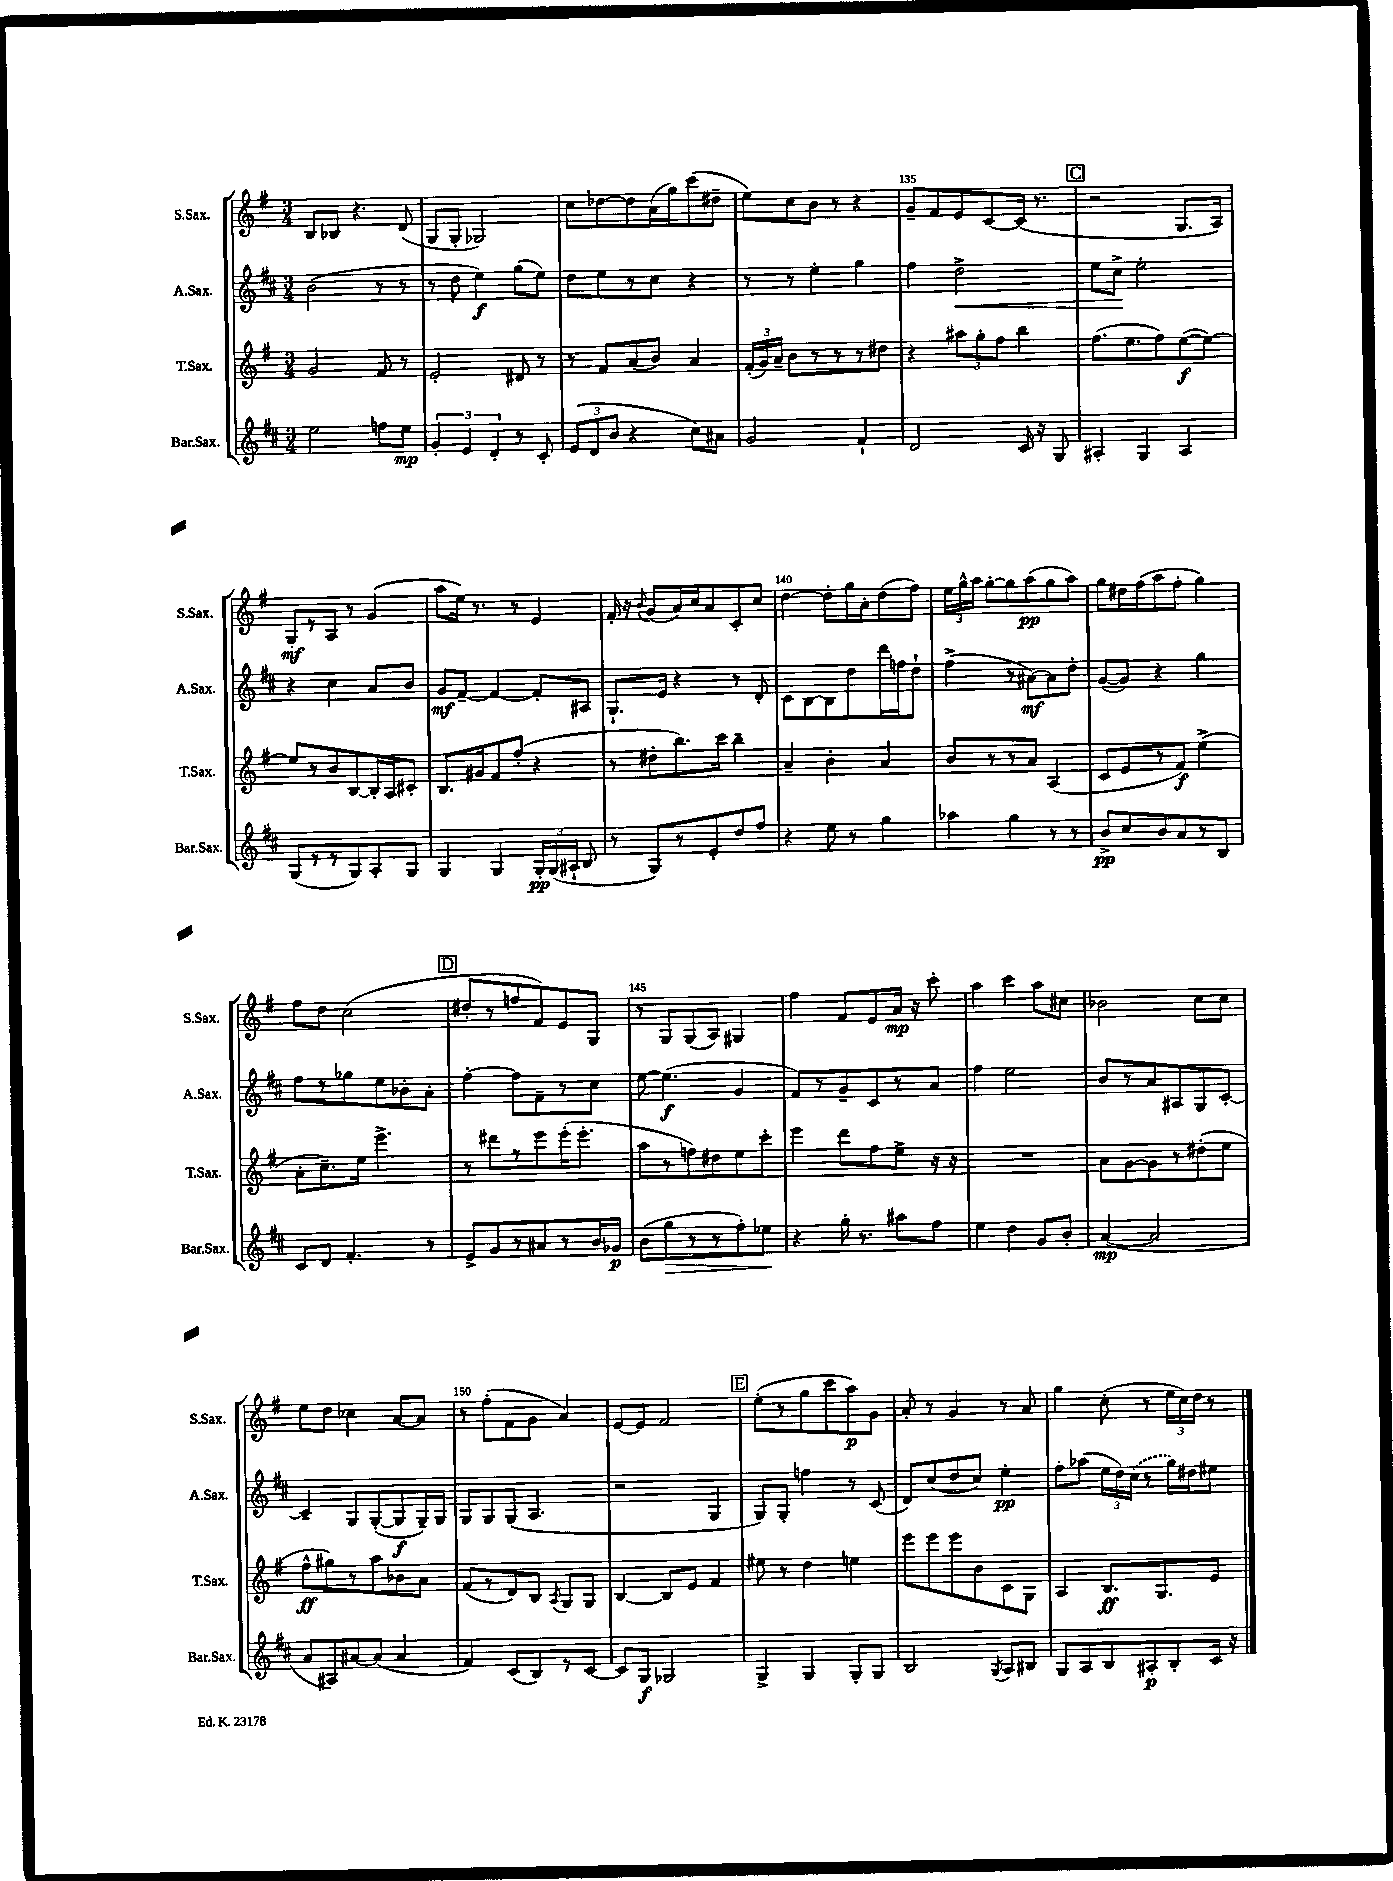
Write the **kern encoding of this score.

**kern	**dynam	**kern	**dynam	**kern	**dynam	**kern	**dynam
*part4	*part4	*part3	*part3	*part2	*part2	*part1	*part1
*staff4	*staff4	*staff3	*staff3	*staff2	*staff2	*staff1	*staff1
*I"Bar.Sax.	*	*I"T.Sax.	*	*I"A.Sax.	*	*I"S.Sax.	*
*I'Bar.Sax.	*	*I'T.Sax.	*	*I'A.Sax.	*	*I'S.Sax.	*
*clefG2	*	*clefG2	*	*clefG2	*	*clefG2	*
*k[f#c#]	*	*k[f#]	*	*k[f#c#]	*	*k[f#]	*
*M3/4	*	*M3/4	*	*M3/4	*	*M3/4	*
=131	=131	=131	=131	=131	=131	=131	=131
2ee\	.	2g/	.	(2b\	.	8B/L	.
.	.	.	.	.	.	8B-X/J	.
.	.	.	.	.	.	4.r	.
8ffn\L	.	8f#/	.	8r	.	.	.
8ee\J	mp	8r	.	8r	.	(8d/	.
=132	=132	=132	=132	=132	=132	=132	=132
6g'/	.	2e'/	.	8r	.	8G/L	.
.	.	.	.	8dd\	.	8G'/J	.
6e/	.	.	.	.	.	.	.
.	.	.	.	4ee\)	f	2G-X/)	.
6d'/	.	.	.	.	.	.	.
8r	.	8d#X/	.	(8gg\L	.	.	.
8c#'/	.	8r	.	8ee\J)	.	.	.
=133	=133	=133	=133	=133	=133	=133	=133
(12e/L	.	8r	.	8dd\L	.	8cc\L	.
12d/	.	.	.	.	.	.	.
.	.	8f#/L	.	8ee\	.	[8dd-X\	.
12b/J	.	.	.	.	.	.	.
4r	.	(8a/	.	8r	.	8dd-\]	.
.	.	8b/J)	.	8cc#\J	.	(16a\L	.
.	.	.	.	.	.	16gg\J)	.
8cc#\L)	.	4a/	.	4r	.	(8ccc\	.
8a#X\J	.	.	.	.	.	8dd#X~\J	.
=134	=134	=134	=134	=134	=134	=134	=134
2g/	.	(24f#'/LL	.	8r	.	8ee\L)	.
.	.	24g/)	.	.	.	.	.
.	.	24a~/JJ	.	.	.	.	.
.	.	8b\L	.	8r	.	8cc\	.
.	.	8r	.	4ee'\	.	8b\J	.
.	.	8r	.	.	.	8r	.
4f#`/	.	8r	.	4gg\	.	4r	.
.	.	8dd#X\J	.	.	.	.	.
=135	=135	=135	=135	=135	=135	=135	=135
2d/	.	4r	.	4ff#\	.	8g~/L	.
.	.	.	.	.	.	8f#/	.
!	!	!	!	!	!LO:HP:b	!	!
.	.	12aa#X\L	.	2dd^\	<	8e/	.
.	.	12gg'\	.	.	.	.	.
.	.	.	.	.	.	[8c/	.
.	.	12ff#\J	.	.	.	.	.
16c#/	.	4bb\	.	.	.	(16c/Jk]	.
16r	.	.	.	.	.	8.r	.
8G/	.	.	.	.	.	.	.
!!LO:REH:place=s1:t=C
=136	=136	=136	=136	=136	=136	=136	=136
4A#X'/	.	(8.ff#\L	.	8ee\L	.	2r	.
.	.	.	.	8cc#^\J	.	.	.
.	.	8.ee\	.	.	.	.	.
4G/	.	.	.	2ee'\	[	.	.
.	.	8ff#\)	.	.	.	.	.
4A#/	.	([8ee\	f	.	.	8.G/L	.
.	.	8ee\J_)	.	.	.	.	.
.	.	.	.	.	.	16A/Jk)	.
!!LO:LB:g=z
=137	=137	=137	=137	=137	=137	=137	=137
(8G/L	.	8ee/L]	.	4r	.	8G'/L	mf
8r	.	8r	.	.	.	8r	.
8r	.	8b/	.	4cc#\	.	8A/J	.
8G/)	.	[8B/	.	.	.	8r	.
8A'/	.	16B'/L]	.	8a/L	.	(4g/	.
.	.	16A/J	.	.	.	.	.
8G/J	.	8c#X'/J	.	8b/J	.	.	.
=138	=138	=138	=138	=138	=138	=138	=138
4G/	.	8.B/L	.	8g/L	mf	8aa\L	.
.	.	.	.	[8f#~/J	.	16ee\Jk)	.
.	.	16g#X/k	.	.	.	8.r	.
4G/	.	8f#/	.	4f#/_	.	.	.
.	.	(8ff#'/J	.	.	.	8r	.
24G'/LL	pp	4r	.	8f#'/L]	.	4e/	.
(24G/	.	.	.	.	.	.	.
24A#X`/JJ	.	.	.	.	.	.	.
8B/	.	.	.	8A#X/J	.	.	.
=139	=139	=139	=139	=139	=139	=139	=139
8r	.	8r	.	8.G`/L	.	16f#'/	.
.	.	.	.	.	.	16r	.
.	.	.	.	.	.	8qqb/	.
8G/L)	.	8dd#X'\L	.	.	.	(8g/L	.
.	.	.	.	16e/Jk	.	.	.
8r	.	8.bb\)	.	4r	.	16a/L)	.
.	.	.	.	.	.	16cc/J	.
8e'/	.	.	.	.	.	8a/	.
.	.	16ccc\Jk	.	.	.	.	.
8dd/	.	4bb~\	.	8r	.	8c'/	.
8ff#/J	.	.	.	8d'/	.	8cc/J	.
=140	=140	=140	=140	=140	=140	=140	=140
4r	.	4a~/	.	8c#\L	.	[4dd\	.
.	.	.	.	[8B\	.	.	.
8ee\	.	4b'\	.	8B\]	.	8dd'\L]	.
8r	.	.	.	8dd\	.	16gg\L	.
.	.	.	.	.	.	16a'\J	.
4gg\	.	4a/	.	16ddd\L	.	(8dd\	.
.	.	.	.	16ffn\J	.	.	.
.	.	.	.	8dd`\J	.	8ff#\J)	.
=141	=141	=141	=141	=141	=141	=141	=141
4aa-X\	.	8b/L	.	(4ff#^\	.	24ee\LL	.
.	.	.	.	.	.	24gg^^\	.
.	.	.	.	.	.	24aa\JJ	.
.	.	8r	.	.	.	[8gg'\L	.
4gg\	.	8r	.	8r	.	8gg\]	.
.	.	8a/J	.	[8a#X\L)	mf	(8aa\	pp
8r	.	(4A/	.	8a#\]	.	8gg\	.
8r	.	.	.	8dd'\J	.	8aa\J)	.
=142	=142	=142	=142	=142	=142	=142	=142
8b^/L	pp	8c/L	.	([8g/L	.	8gg\L	.
8cc#/	.	8e/	.	8g/J])	.	16dd#X\L	.
.	.	.	.	.	.	(16ff#\J	.
8b/	.	8r	.	4r	.	8aa\	.
8a/	.	8f#/J)	f	.	.	8ff#'\J	.
8r	.	(4ee^\	.	4gg\	.	4gg\)	.
8B/J	.	.	.	.	.	.	.
!!LO:LB:g=z
=143	=143	=143	=143	=143	=143	=143	=143
8c#/L	.	8a'\L	.	8ff#\L	.	8ff#\L	.
8d/J	.	8.cc~\)	.	8r	.	8dd\J	.
4.f#'/	.	.	.	8gg-X\	.	(2cc\	.
.	.	16ee\Jk	.	.	.	.	.
.	.	4.eee^\	.	8ee\	.	.	.
.	.	.	.	8b-X'\	.	.	.
8r	.	.	.	8a'\J	.	.	.
!!LO:REH:place=s1:t=D
=144	=144	=144	=144	=144	=144	=144	=144
8e^/L	.	8r	.	[4ff#'\	.	8dd#X'/L	.
8g/	.	8ddd#X\L	.	.	.	8r	.
8r	.	8r	.	8ff#\L]	.	8ffn/	.
8a#X/	.	8eee\	.	8f#~\	.	8f#/)	.
8r	.	(16eee'\K	.	8r	.	8e/	.
.	.	8.eee'\J	.	.	.	.	.
16b/L	.	.	.	8cc#\J	.	8G/J	.
16g-X/JJ	p	.	.	.	.	.	.
=145	=145	=145	=145	=145	=145	=145	=145
(8b\L	.	8aa\L	.	[8ee\	.	8r	.
!	!LO:HP:b	!	!	!	!	!	!
8gg\	>	8r	.	(4.ee\]	f	8G/L	.
8r	.	8ffn\)	.	.	.	(8G/	.
8r	.	8dd#X\	.	.	.	8A/J)	.
8ff#'\)	.	8ee\	.	4g/	.	4G#X/	.
8ee-X\J	.	8ccc'\J	.	.	.	.	.
.	]	.	.	.	.	.	.
=146	=146	=146	=146	=146	=146	=146	=146
4r	.	4eee\	.	8f#/L)	.	4ff#\	.
.	.	.	.	8r	.	.	.
16gg'\	.	8ddd\L	.	8g~/	.	8f#/L	.
8.r	.	.	.	.	.	.	.
.	.	8ff#\	.	8c#/	.	8e/	.
8aa#X\L	.	8ee^\J	.	8r	.	16a/Jk	mp
.	.	.	.	.	.	16r	.
8ff#\J	.	16r	.	8a/J	.	8ccc'\	.
.	.	16r	.	.	.	.	.
=147	=147	=147	=147	=147	=147	=147	=147
4ee\	.	2.r	.	4ff#\	.	4aa\	.
4dd\	.	.	.	2ee\	.	4ccc\	.
8g/L	.	.	.	.	.	8aa\L	.
8b'/J	.	.	.	.	.	8cc#X\J	.
=148	=148	=148	=148	=148	=148	=148	=148
([4a/	mp	8a\L	.	8b/L	.	2b-X\	.
.	.	[8g\	.	8r	.	.	.
2a/]	.	8g\]	.	8a/	.	.	.
.	.	8r	.	8A#X/	.	.	.
.	.	(8dd#X'\	.	8G/	.	8cc\L	.
.	.	8ee\J	.	[8c#'/J	.	8cc\J	.
!!LO:LB:g=z
=149	=149	=149	=149	=149	=149	=149	=149
8a/L	.	8ff#^^\L	ff	4c#~/]	.	8ee\L	.
8A#X/)	.	8gg#X\)	.	.	.	8dd\J	.
[8a#X/	.	8r	.	8G/L	.	4cc-X\	.
(8a#/J]	.	8aa\	.	([8G'/	.	.	.
4a#/	.	8b-X\	.	8G/]	f	[8a/L	.
.	.	8a\J	.	16G~/L)	.	8a/J]	.
.	.	.	.	16G/JJ	.	.	.
=150	=150	=150	=150	=150	=150	=150	=150
4f#/)	.	(8f#/L	.	8G/L	.	8r	.
.	.	8r	.	8G/	.	(8ff#'\L	.
(8c#/L	.	8d/)	.	(8G/J	.	8f#\	.
8B/)	.	8B/J	.	4.A/	.	8g\J	.
.	.	8qA/	.	.	.	.	.
8r	.	8G/L	.	.	.	4a/)	.
[8c#/J	.	8G/J	.	.	.	.	.
=151	=151	=151	=151	=151	=151	=151	=151
8c#/L]	.	[4B/	.	2r	.	[8e/L	.
8G/J	f	.	.	.	.	8e/J]	.
2G-X/	.	8B/L]	.	.	.	2f#/	.
.	.	8e/J	.	.	.	.	.
.	.	4f#/	.	4G/	.	.	.
!!LO:REH:place=s1:t=E
=152	=152	=152	=152	=152	=152	=152	=152
4G^/	.	8ee#X\	.	8G/L)	.	(8ee'\L	.
.	.	8r	.	8G'/J	.	8r	.
4G/	.	4dd\	.	4ffn\	.	8gg\	.
.	.	.	.	.	.	8ccc\	.
8G'/L	.	4een\	.	8r	.	8aa\)	p
8G/J	.	.	.	(8c#/	.	8g\J	.
=153	=153	=153	=153	=153	=153	=153	=153
2B/	.	8eee\L	.	8d/L)	.	8a'/	.
.	.	8eee\	.	(8cc#/	.	8r	.
.	.	8eee\	.	8dd/	.	4g/	.
.	.	8b\	.	8cc#/J)	.	.	.
8qG/	.	.	.	.	.	.	.
8A/L	.	8c\	.	4ee'\	pp	8r	.
8B#X/J	.	8G\J	.	.	.	8a/	.
=154	=154	=154	=154	=154	=154	=154	=154
8G/L	.	4A/	.	8ff#'\L	.	4gg\	.
8A/	.	.	.	(8aa-X\J	.	.	.
8B/	.	8.B/L	ff	24ee\LL	.	(8cc'\	.
.	.	.	.	24dd\)	.	.	.
.	.	.	.	(24cc#\JJ	.	.	.
8A#X'/	p	.	.	8r	.	8r	.
.	.	8.G/	.	.	.	.	.
8B'/	.	.	.	16gg\LL)	.	24ee\LL	.
.	.	.	.	.	.	24cc\)	.
.	.	.	.	16dd#X\J	.	.	.
.	.	.	.	.	.	24dd\JJ	.
16c#/Jk	.	8e/J	.	8ee#X\J	.	8r	.
16r	.	.	.	.	.	.	.
==	==	==	==	==	==	==	==
*-	*-	*-	*-	*-	*-	*-	*-
